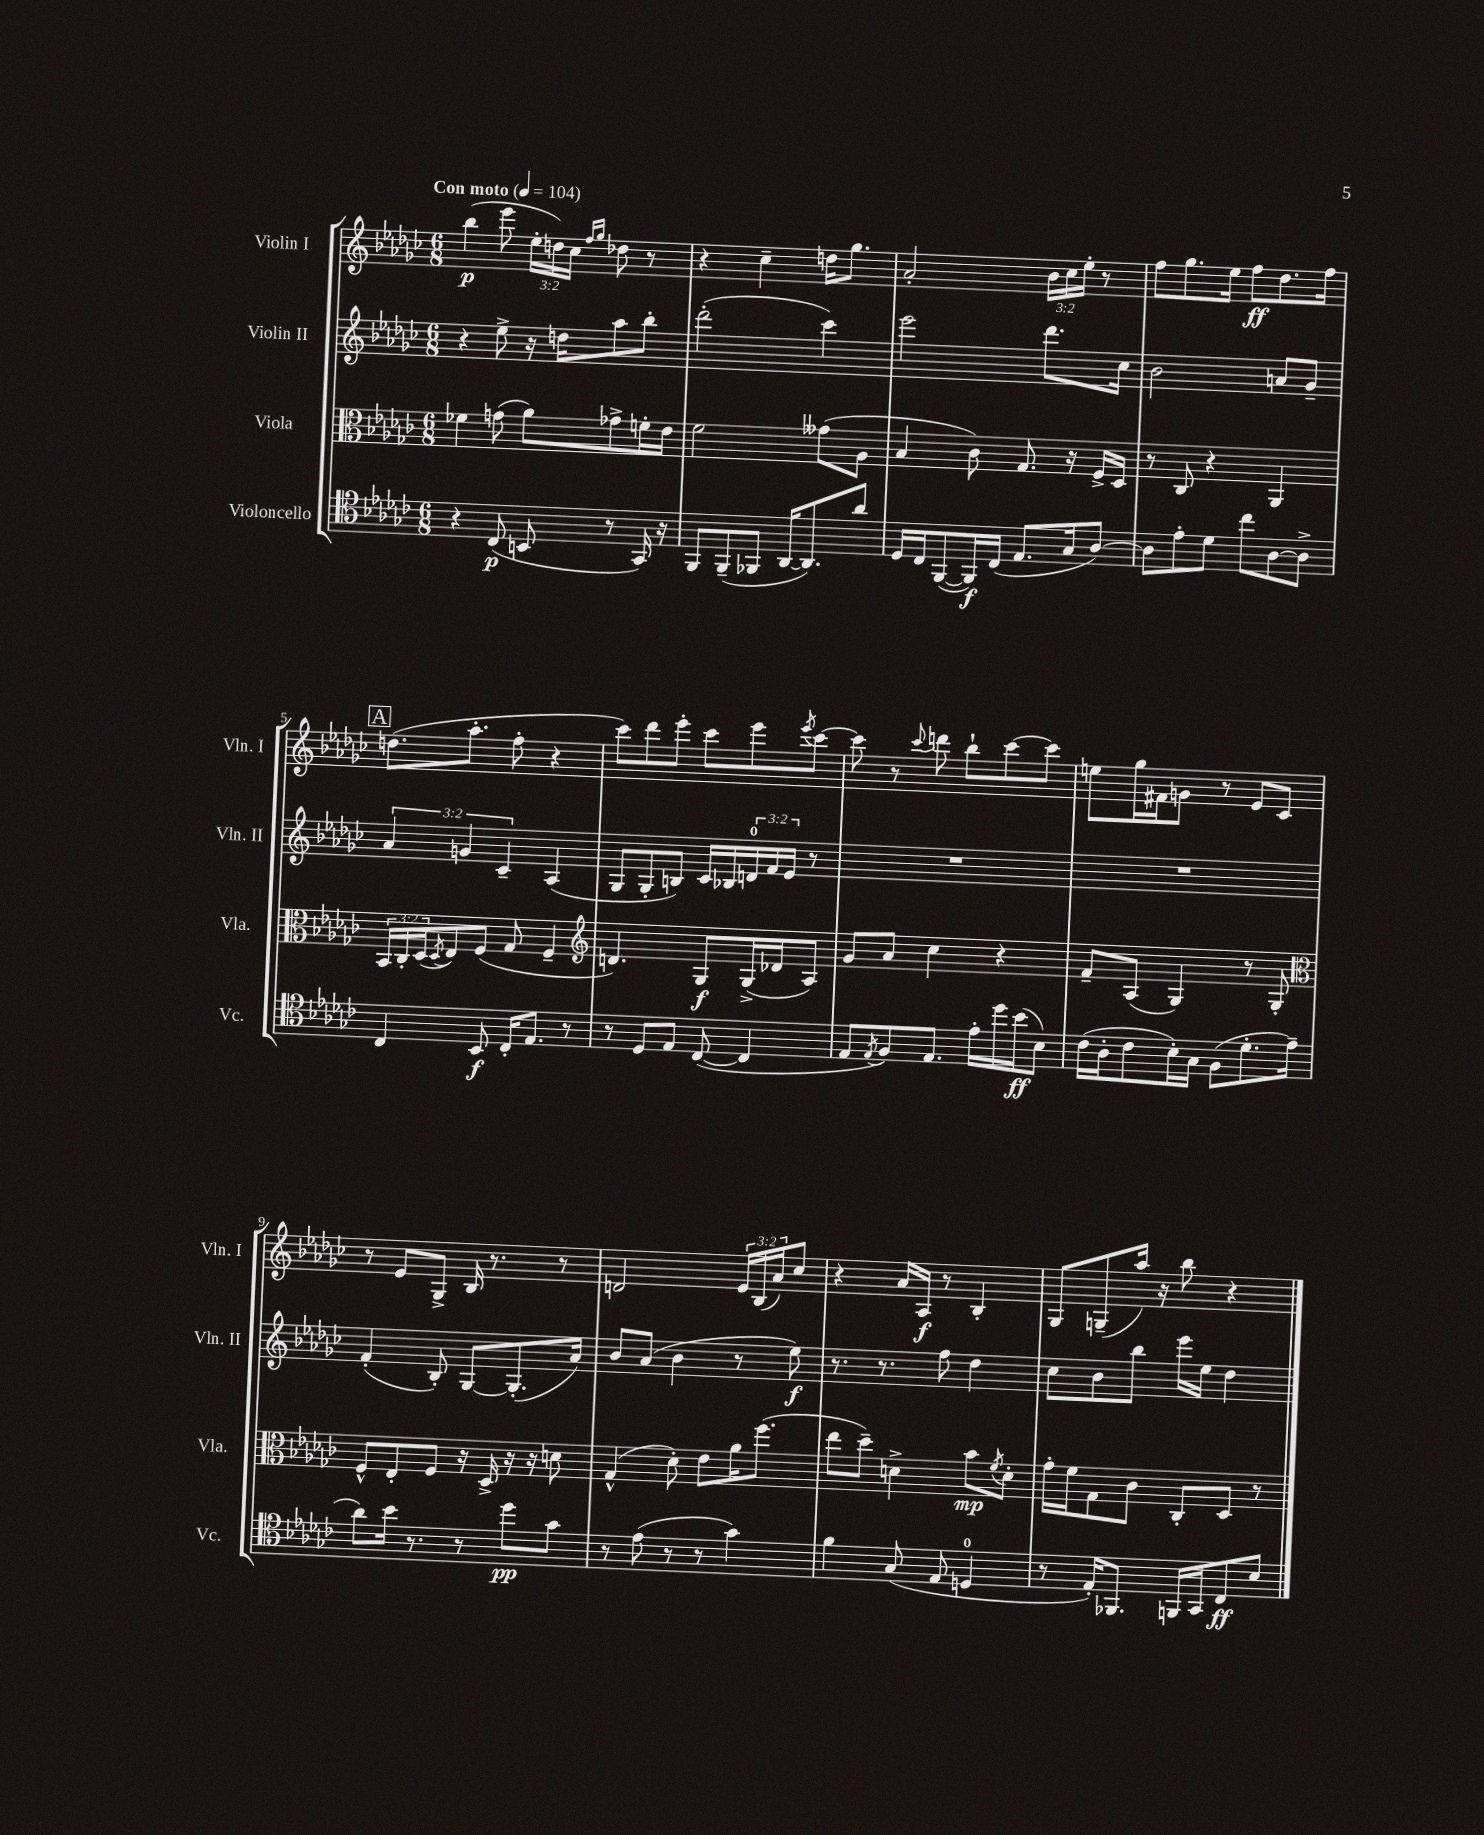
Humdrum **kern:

**kern	**kern	**kern	**kern
*staff4	*staff3	*staff2	*staff1
*clefC4	*clefC3	*clefG2	*clefG2
*k[b-e-a-d-g-c-]	*k[b-e-a-d-g-c-]	*k[b-e-a-d-g-c-]	*k[b-e-a-d-g-c-]
*M6/8	*M6/8	*M6/8	*M6/8
*MM104	*MM104	*MM104	*MM104
4r	4f-\	4r	(4bb-\
(8C-/	(8g\	8ee-^\	8eee-\
8BB/	8a-\L)	16r	24ee-'\LL
.	.	.	24dd\)
.	.	16dd\LK	.
.	.	.	24cc-\JJ
.	.	.	16qqff/LL
.	.	.	16qqgg-/JJ
8r	8g-^\	8aa-\	8dd-\
16GG-/)	16f'\L	8bb-'\J	8r
16r	16e-\JJ	.	.
=	=	=	=
8FF/L	2f\	(2ddd-'\	4r
(8FF~/	.	.	.
8FF-/J	.	.	4cc-~\
[16AA-/LK	.	.	.
8.AA-/])	.	.	.
.	(8g--\L	4ccc-\)	16dd\LK
.	.	.	8.gg-\J
8a-/J	8A-\J	.	.
=	=	=	=
16D-/LL	4B-/	2eee-\	2a-'/
16C-/J	.	.	.
([8FF/	.	.	.
16FF/]L)	8c-\)	.	.
(16C-/JJ	.	.	.
8.E-/L	8.G-/	.	.
.	.	8.ddd-\L	24b-\LL
.	.	.	24cc-\
16G-/k	16r	.	.
.	.	.	24ee-'\JJ
[8A-/J)	16F^/LL	.	8r
.	16D-/JJ	16cc-\Jk	.
=	=	=	=
8A-\]L	8r	2b-\	8ff\L
8e-'\	8C-/	.	8.gg-\
8d-\J	4r	.	.
.	.	.	16ee-\Jk
8cc-\L	.	.	8ff\L
[8A-\	4AA-/	8a/L	8.dd-\
8A-^\]J	.	8g-~/J	.
.	.	.	16ff\Jk
=	=	=	=
4C-/	24BB-/LL	6a-/	(8.dd\L
.	24C-'/	.	.
.	(24D-/J	.	.
.	8qD-/	.	.
.	8E-/)	.	.
.	.	6g/	.
.	.	.	8.aa-'\J
8BB-/	(8F/J	.	.
.	.	6c-~/	.
16C-'/LK	8G-/	.	8ff'\
8.E-/J	.	.	.
.	4F~/	(4A-/	4r
8r	.	.	.
=	=	=	=
*	*clefG2	*	*
8r	4.d/)	8G-/L	8ccc-\L)
8D-/L	.	8G-'/	8ddd-\
8E-/J	.	8B/J)	8eee-'\J
([8C-/	8G-/L	16c-/LL	8ccc-\L
.	.	16B-/	.
4C-/]	(16G-^/L	24d/	8eee-\
.	.	24f/	.
.	16d-/J	.	.
.	.	24e-/JJ	.
.	.	.	8qeee-/
.	8A-/J)	8r	[8ccc-\J
=	=	=	=
8E-/L	8g-/L	2.r	8ccc-\]
8qE-/	.	.	.
8F/)	8a-/J	.	8r
.	.	.	8qqccc-/
8.E-/J	4cc-\	.	8ddd\
.	.	.	8bb-`\L
16e-'\LL	.	.	.
16dd-\	4r	.	[8ccc-\
(16b-\J	.	.	.
8B-\J)	.	.	8ccc-\]J
=	=	=	=
(16c-\LL	8f~/L	2.r	8ee\L
16A-'\J	.	.	.
8c-\	(8A-/J	.	16gg-\L
.	.	.	16f#\J
16B-'\L)	4G-/)	.	8g\J
16G-\JJ	.	.	.
(8F\L	.	.	8r
8.d-'\	8r	.	8e-/L
.	8G-'/	.	8c-/J
16e-~\Jk	.	.	.
=	=	=	=
*	*clefC3	*	*
8a-\L)	8F^^/L	(4f'/	8r
16b-\Jk	8E-'/	.	8e-/L
8.r	.	.	.
.	8F/J	8B-'/)	8G-^/J
8r	16r	[8G-/L	16B-/
.	16D-^/	.	8.r
8dd-\L	16r	(8.G-'/]	.
.	16r	.	.
8g-\J	8d\	.	8r
.	.	16a-/Jk)	.
=	=	=	=
8r	(4G-^^/	8b-/L	2d/
(8e-\	.	(8a-/J	.
8r	8d-'\)	4b-\	.
8r	8e-\L	.	.
4g-\)	16a-\K	8r	24e-/LL
.	.	.	(24B-/
.	(8.ff\J	.	.
.	.	.	24a-/J)
.	.	8ee-\)	8cc-/J
=	=	=	=
4f\	8ee-\L	8.r	4r
.	8dd-~\J)	.	.
.	.	8.r	.
(8G-/	4d^\	.	16a-/LL
.	.	.	16A-/JJ
8E-/	.	8ff\	8r
4D/	8b-\L	4dd-\	4B-'/
.	8qf/	.	.
.	8d'\J	.	.
=	=	=	=
8r	16g-'\LL	8cc-\L	8G-/L
.	16f\J	.	.
16E-'/LK)	8G-\	8b-\	(8G~/
8.FF-/J	.	.	.
.	8c-\J	8bb-\J	16aa-/Jk)
.	.	.	16r
16FF/LL	8C-'/L	16eee-\LL	8bb-\
16GG-/J	.	16ee-\JJ	.
8C-/	8D-/J	4dd-\	4r
8B-/J	8r	.	.
==	==	==	==
*-	*-	*-	*-
